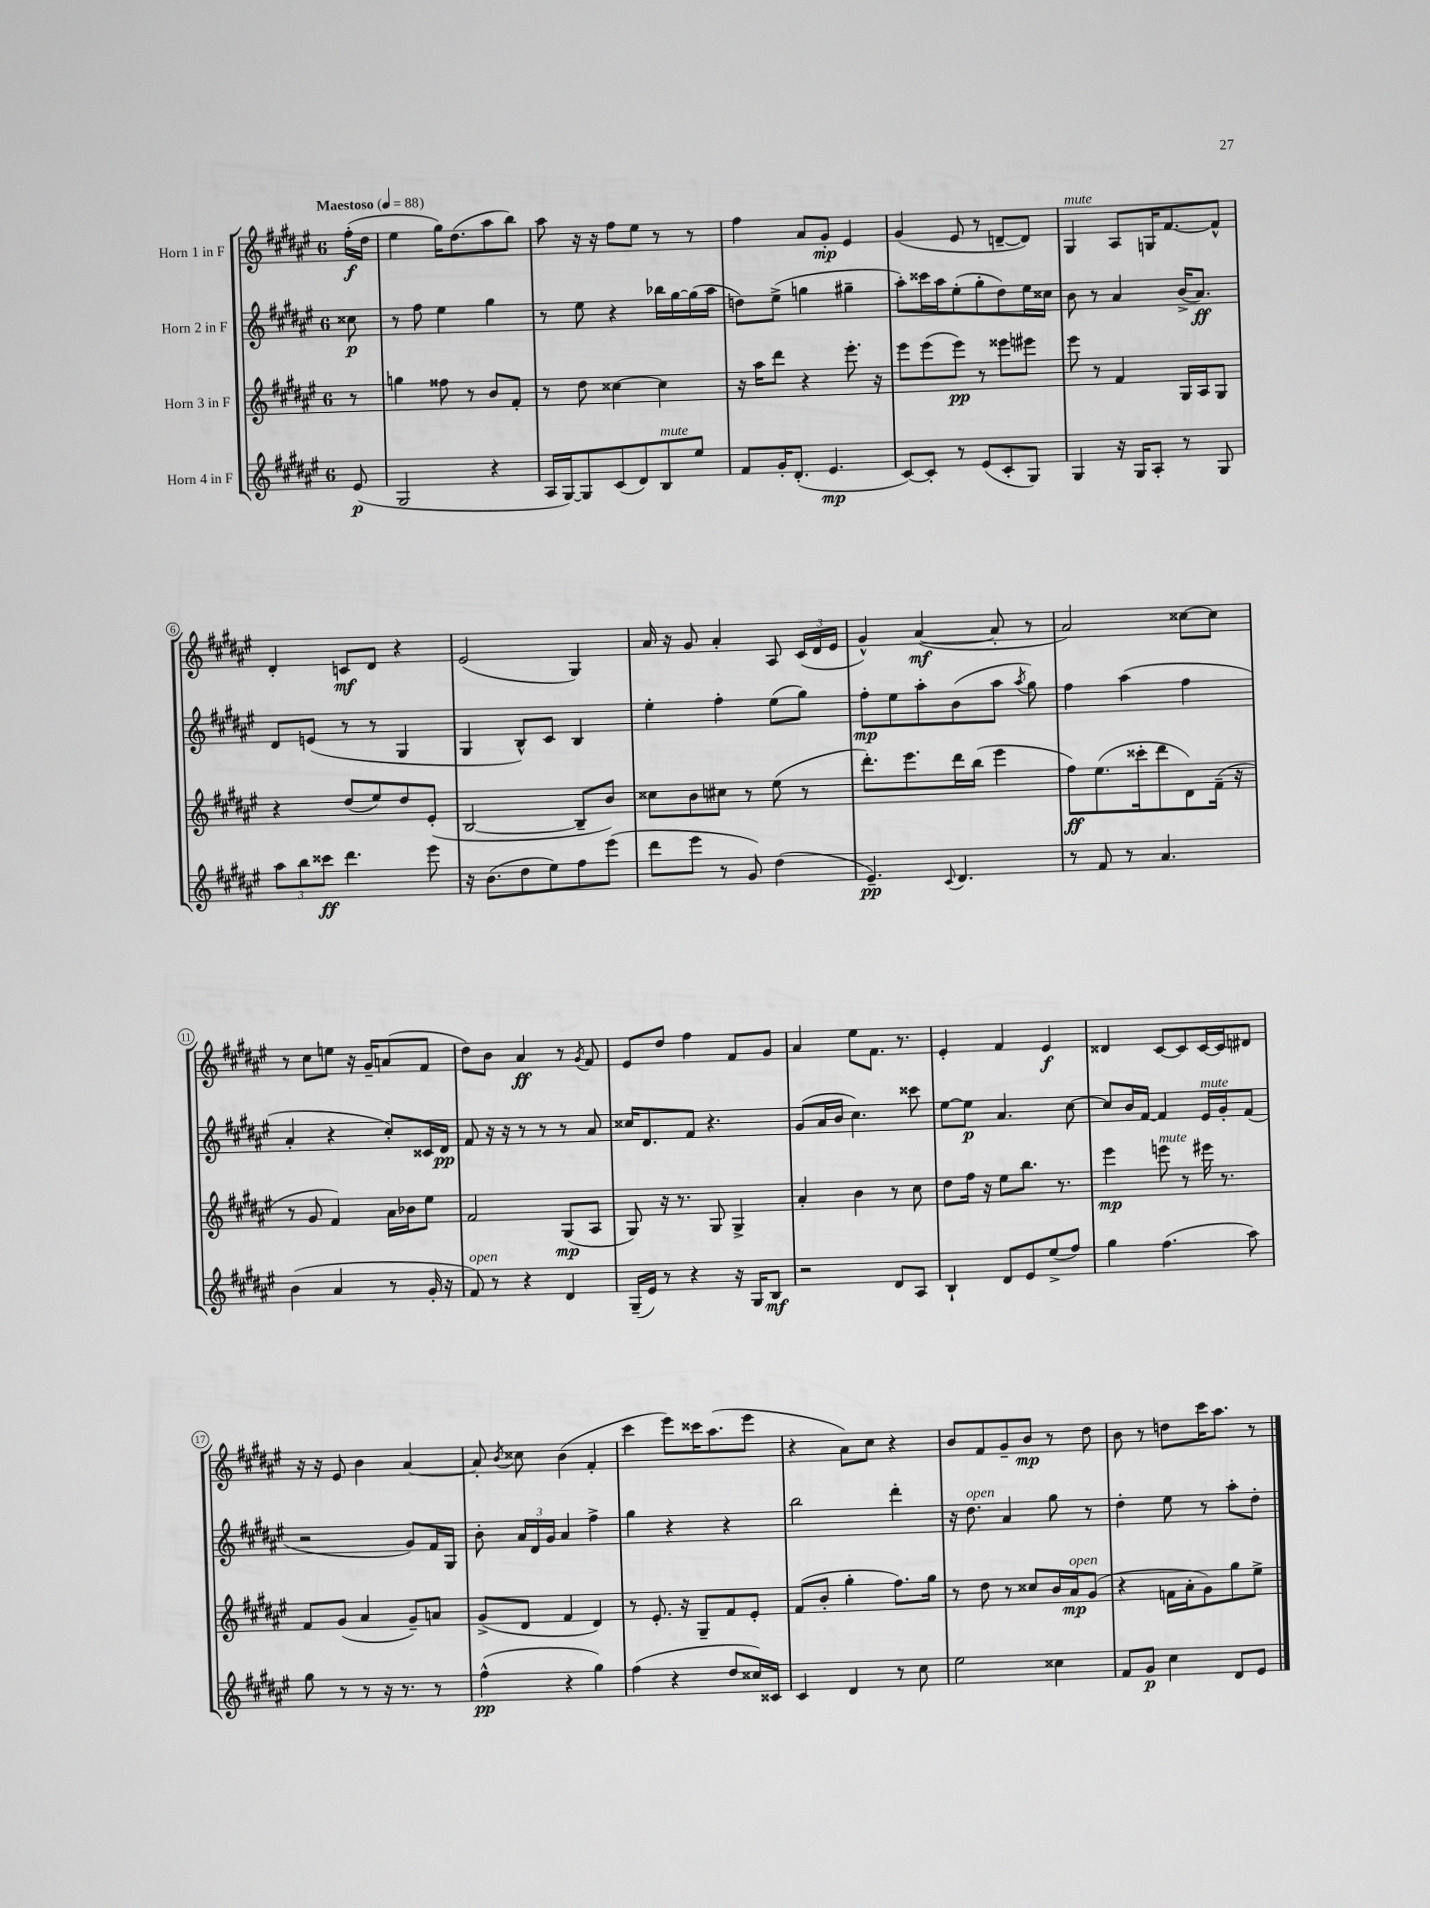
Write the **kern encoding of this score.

**kern	**kern	**kern	**kern
*staff4	*staff3	*staff2	*staff1
*clefG2	*clefG2	*clefG2	*clefG2
*k[f#c#g#d#a#e#]	*k[f#c#g#d#a#e#]	*k[f#c#g#d#a#e#]	*k[f#c#g#d#a#e#]
*M6/8	*M6/8	*M6/8	*M6/8
*MM88	*MM88	*MM88	*MM88
(8e#	8r	8cc##	(16ff#'
.	.	.	16dd#
=	=	=	=
2G#	4gg	8r	4ee#
.	.	8ff#	.
.	8ff##	4ee#	16gg#)
.	.	.	(8.dd#
.	8r	.	.
4r	8b	4gg#	8aa#
.	8f#'	.	8bb)
=	=	=	=
16A#	8r	8r	8aa#
[16G#)	.	.	.
8G#]	8dd#	8ee#	16r
.	.	.	16r
(8c#	[4cc##	4r	8ff#
8d#)	.	.	8ee#
8B	4cc##]	16bb-	8r
.	.	[16gg#	.
8ee#	.	(16gg#]	8r
.	.	16aa#	.
=	=	=	=
8f#	16r	8dd)	4ff#
.	16aa#	.	.
16g#'	8ddd#	(8ee#^	.
(8.d#'	.	.	.
.	4r	4gg	8a#
4.e#	.	.	8g#'
.	8.eee#'	4gg#~	4e#
.	16r	.	.
=	=	=	=
[8c#)	8eee#	8aa#')	(4g#
8c#']	(8eee#	16ccc##	.
.	.	16aa#	.
8r	8eee#)	(8ee#'	8e#
(8e#	8r	8gg#'	8r
8c#'	8eee##	8dd#)	[8d~
8G#)	8eee#	16ee#	8d])
.	.	16cc##	.
=	=	=	=
4G#	8eee#	8b	4G#
.	8r	8r	.
16r	4f#	4a#	8A#
16G#	.	.	.
8A#'	.	.	16G
.	.	.	[8.f#
8r	16G#	(16b^	.
.	16A#	8.a#)	.
8G#	8G#	.	8f#^^]
=	=	=	=
12aa#	4r	8d#	4d#'
12bb	.	.	.
.	.	(8e	.
12ccc##	.	.	.
4.ddd#	(8dd#	8r	8c
.	8ee#)	8r	8d#
.	8dd#	4G#	4r
8eee#	(8e#'	.	.
=	=	=	=
16r	[2B	4G#	(2e#
(8.b	.	.	.
8dd#	.	8B^^)	.
8ee#)	.	8c#	.
8ff#	8B~]	4B	4G#)
(8eee#	8b)	.	.
=	=	=	=
8ddd#	8cc##	4ee#'	16a#
.	.	.	16r
8eee#	8b	.	8g#
8r	8cc#	4ff#'	4a#'
8g#)	8r	.	.
(4dd#	(8ee#	(8ee#	8A#
.	8r	8gg#)	(24c#
.	.	.	24d#
.	.	.	24e#
=	=	=	=
4.e#~)	8.ddd#')	8ff#'	4g#^^)
.	.	8ee#	.
.	8.eee#	.	.
.	.	8aa#'	([4a#
8qqc#	.	.	.
4.d#	16ddd#	(8b	.
.	(16bb	.	.
.	4eee#	8aa#	8a#']
.	.	8qaa#	.
.	.	8gg#)	8r
=	=	=	=
8r	8ff#)	4ff#	2a#)
8f#	(8.ee#	.	.
8r	.	(4aa#	.
.	16ccc##'	.	.
4.a#	8ddd#	.	.
.	8d#)	4ff#	[8cc##
.	(16f#~	.	8cc##]
.	16r	.	.
=	=	=	=
(4b	8r	4a#'	8r
.	8g#	.	8cc#
4a#	4f#)	4r	8ee
.	.	.	16r
.	.	.	16g#~
8r	16a#	8cc#')	(8a
.	16b-	.	.
16g#'	8ee#	16c##	8f#
16r	.	16d#	.
=	=	=	=
8f#)	2f#	8f#	8dd#)
8r	.	16r	8b
.	.	16r	.
4r	.	8r	4a#
.	.	8r	.
4d#	(8G#	8r	8r
.	.	.	8qg#
.	8A#	8a#	8f#
=	=	=	=
(16G#~	8G#)	16cc##	8e#
16e#)	.	8.d#	.
8r	16r	.	8dd#
.	8.r	.	.
4r	.	8f#	4ff#
.	8G#	4.r	.
16r	4G#^	.	8f#
16G#	.	.	.
8B	.	.	8g#
=	=	=	=
2r	4a#'	(8g#	4a#
.	.	16a#	.
.	.	16b	.
.	4b	4.cc#)	8ee#
.	.	.	8.f#
8d#	8r	.	.
.	.	.	8.r
8A#	8cc#	8ccc##	.
=	=	=	=
4B`	8dd#	[8ee#	4e#'
.	16ff#	8ee#]	.
.	16r	.	.
8d#	8ee#	4.a#	4f#
8e#	8.bb	.	.
(8ee#^	.	.	4e#
.	8.r	.	.
8ff#)	.	[8cc#	.
=	=	=	=
4gg#	4eee#	8cc#]	4d##
.	.	16b	.
.	.	[16f#	.
(4.ff#	8eee	4f#]	[8c#
.	8r	.	8c#]
.	16eee#	16e#	[16c#
.	8.r	16g#'	16c#]
8aa#)	.	(8f#	8d#
=	=	=	=
8gg#	8f#	2r	16r
.	.	.	16r
8r	(8g#	.	8e#
8r	4a#	.	4b
16r	.	.	.
8.r	.	.	.
.	8g#~)	8g#)	[4a#
8r	8a	16f#	.
.	.	16G#	.
=	=	=	=
(4ff#^^	(8g#^	8b'	8a#']
.	.	.	8qb
.	8d#	24a#	8cc##
.	.	24d#	.
.	.	24g#	.
4r	4f#	4a#	(4b
4gg#)	4d#)	4ff#^	4f#'
=	=	=	=
(4ff#	8r	4gg#	4ccc#
.	8.e#'	.	.
4r	.	4r	8eee#)
.	16r	.	.
.	8G#~	.	16ccc##
.	.	.	(8.aa#
8dd#	8f#	4r	.
16cc##)	8e#'	.	8eee#
16c##	.	.	.
=	=	=	=
4c#	(8f#	2bb	4r
.	8b'	.	.
4d#	4gg#'	.	8a#)
.	.	.	8cc#
8r	8.ff#)	4ddd#'	4r
8cc#	.	.	.
.	16gg#	.	.
=	=	=	=
2ee#	8r	16r	8b
.	.	8.dd#	.
.	8dd#	.	8f#
.	8r	4a#	8g#~
.	8cc##	.	8b
4cc##	16b	8gg#	8r
.	16a#	.	.
.	(8g#	8r	8dd#
=	=	=	=
8f#	4r	4dd#'	8b
8g#	.	.	8r
4cc#	16f	8ee#	8dd
.	16a#'	.	.
.	8g#)	8r	16ccc#
.	.	.	8.aa#
8d#	8gg#	8aa#'	.
8e#	8ee#^	8dd#'	8r
==	==	==	==
*-	*-	*-	*-
